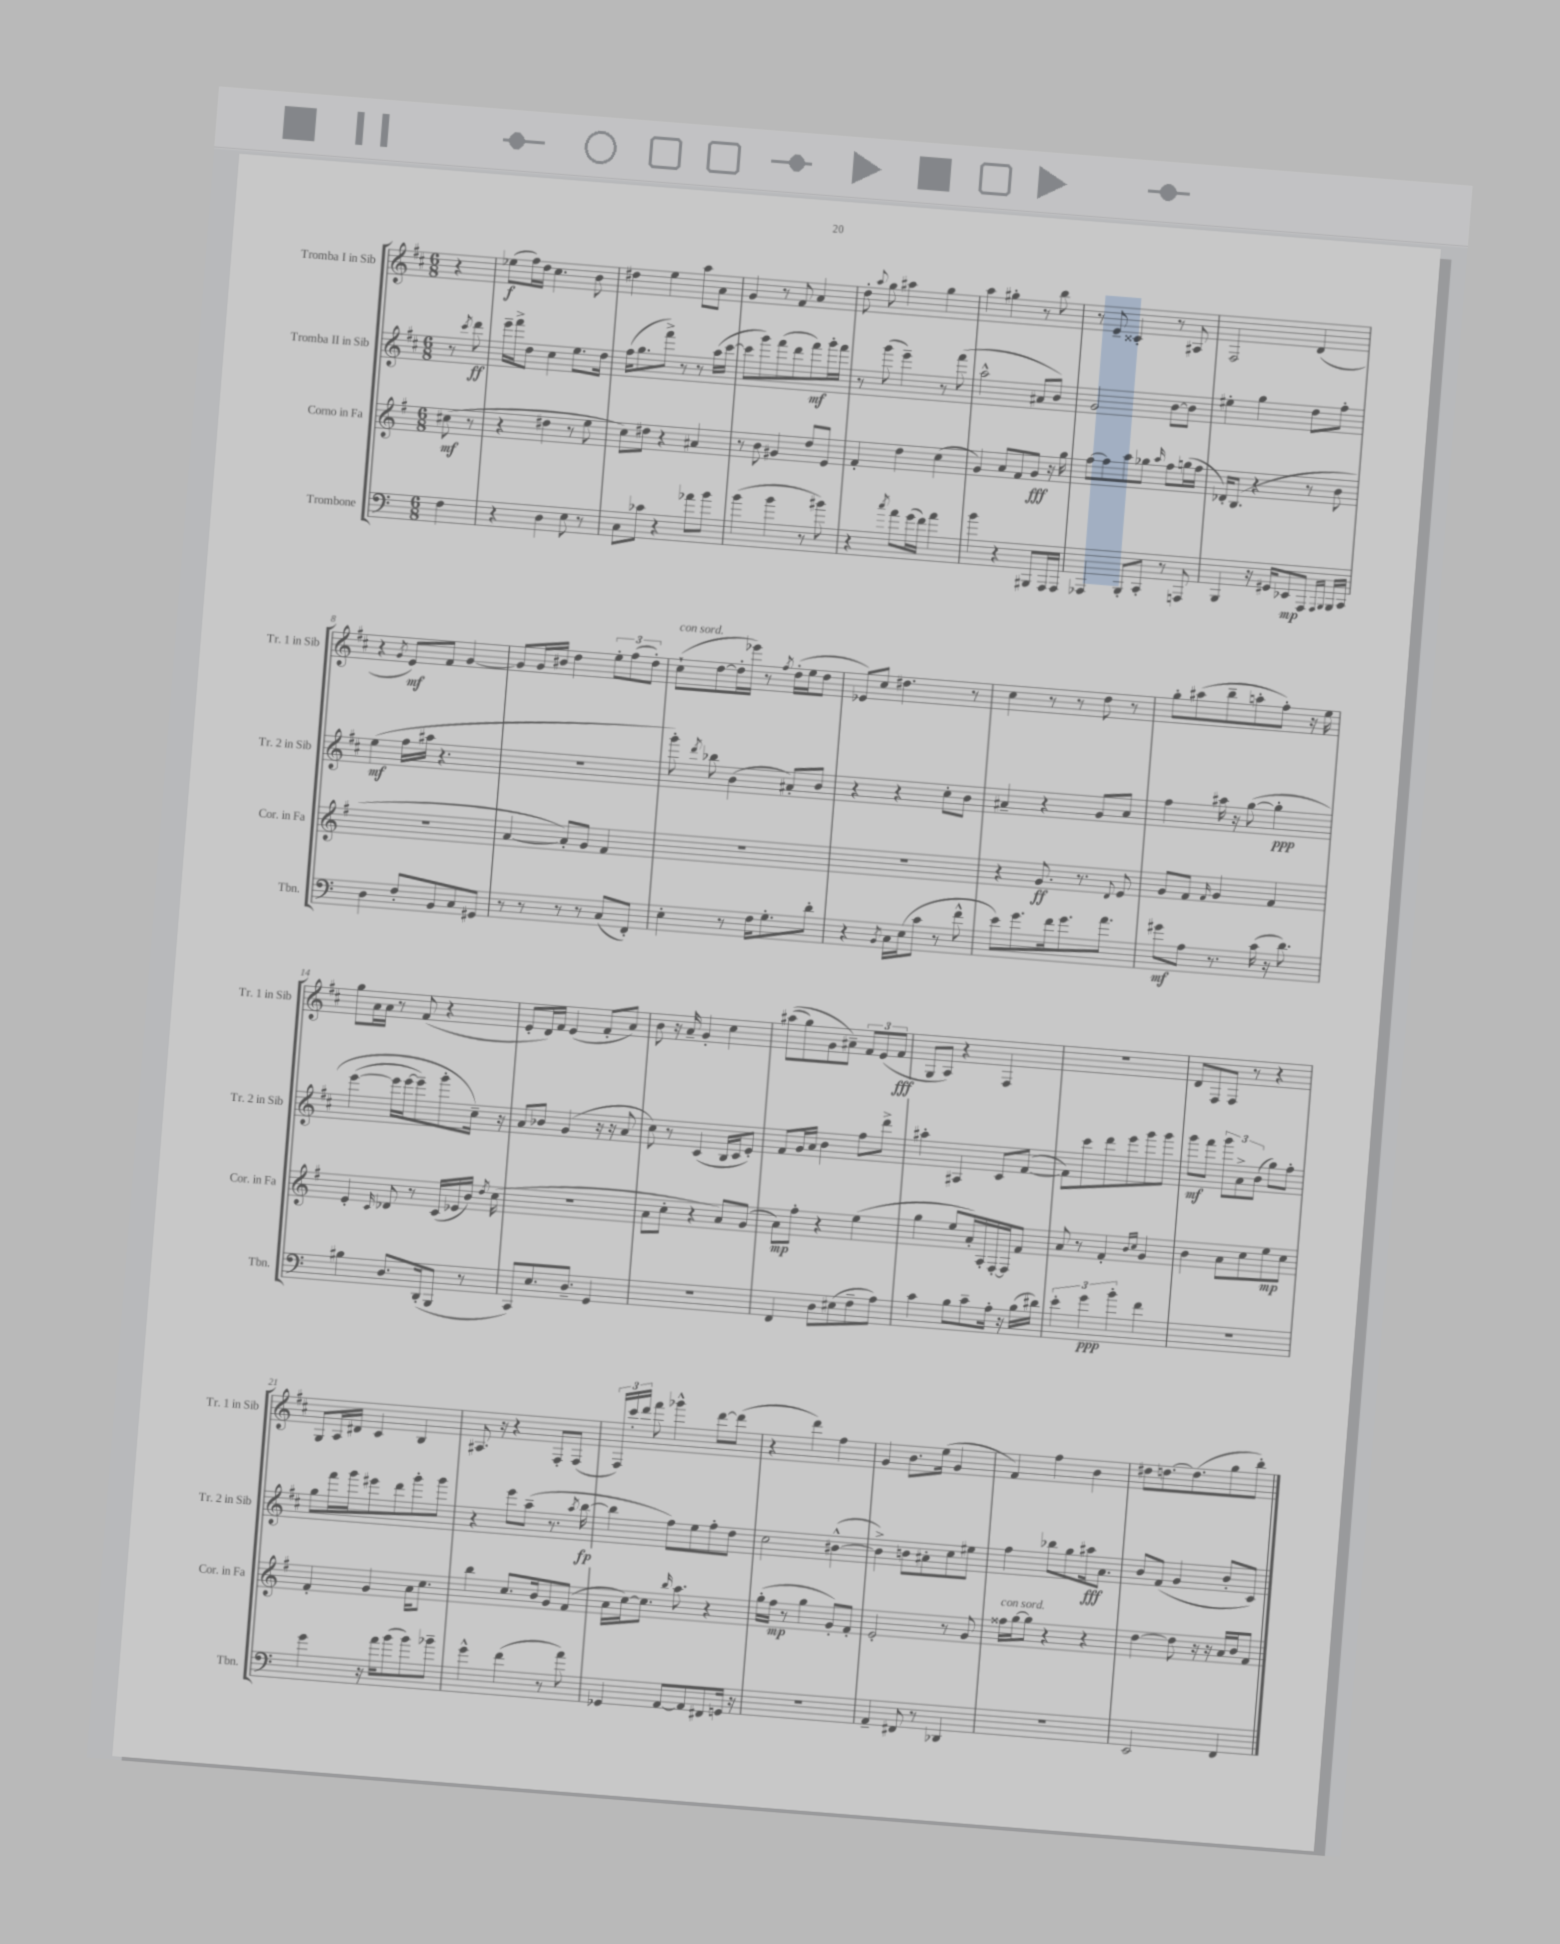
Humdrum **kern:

**kern	**dynam	**kern	**dynam	**kern	**dynam	**kern	**dynam
*part4	*part4	*part3	*part3	*part2	*part2	*part1	*part1
*staff4	*staff4	*staff3	*staff3	*staff2	*staff2	*staff1	*staff1
*I"Trombone	*	*I"Corno in Fa	*	*I"Tromba II in Sib	*	*I"Tromba I in Sib	*
*I'Tbn.	*	*I'Cor. in Fa	*	*I'Tr. 2 in Sib	*	*I'Tr. 1 in Sib	*
*clefF4	*	*clefG2	*	*clefG2	*	*clefG2	*
*k[]	*	*k[f#]	*	*k[f#c#]	*	*k[f#c#]	*
*M6/8	*	*M6/8	*	*M6/8	*	*M6/8	*
=	=	=	=	=	=	=	=
4F\	.	(8cc#X\	mf	8r	.	4r	.
.	.	.	.	8qccc#/	.	.	.
.	.	8r	.	8ddd\	ff	.	.
=1	=1	=1	=1	=1	=1	=1	=1
4r	.	4r	.	16eee~\LL	.	(8ee-X\L	f
.	.	.	.	16fff#^\J	.	.	.
.	.	.	.	8dd\J	.	16ff#\L)	.
.	.	.	.	.	.	16dd\JJ	.
4D\	.	4dd#X\	.	4cc#\	.	4.cc#\	.
8E\	.	8r	.	8.ee\L	.	.	.
8r	.	8ee\	.	.	.	8b\	.
.	.	.	.	16dd\Jk	.	.	.
=2	=2	=2	=2	=2	=2	=2	=2
8C\L	.	8cc\L)	.	(16ff#\KL	.	4dd#X\	.
.	.	.	.	8.gg\	.	.	.
8c-X\J	.	8dd#X\J	.	.	.	.	.
4r	.	4r	.	8fff#^\J)	.	4ee\	.
.	.	.	.	8r	.	.	.
8a-X\L	.	4a#X/	.	8r	.	8aa\L	.
8b\J	.	.	.	(16aa\LL	.	8a\J	.
.	.	.	.	[16ccc#\JJ	.	.	.
=3	=3	=3	=3	=3	=3	=3	=3
(4b\	.	8r	.	8ccc#\L]	.	4g/	.
.	.	8b\	.	8ggg\)	.	.	.
4b\	.	4g#X/	.	(8fff#\	.	8r	.
.	.	.	.	8ddd\	.	8f#/	.
8r	.	8dd/L	.	8fff#\)	mf	4a/	.
8b#X\)	.	8e/J	.	16ggg'\L	.	.	.
.	.	.	.	16fff#\JJ	.	.	.
=4	=4	=4	=4	=4	=4	=4	=4
4r	.	4f#'/	.	8r	.	8dd'\	.
.	.	.	.	.	.	8qqaa/	.
.	.	.	.	(8ggg\	.	8gg\	.
8qcc/	.	.	.	.	.	.	.
8a\L	.	4dd\	.	4eee~\)	.	4aa#X\	.
(16g\L	.	.	.	.	.	.	.
16f\JJ)	.	.	.	.	.	.	.
4a\	.	(4cc\	.	8r	.	4gg\	.
.	.	.	.	(8fff#\	.	.	.
=5	=5	=5	=5	=5	=5	=5	=5
4b\	.	4g/)	.	2aa^^\	.	4aa\	.
4r	.	8a/L	.	.	.	4gg#X'\	.
.	.	8f#/	.	.	.	.	.
8BBB#X/L	.	8g/J	fff	8a#X/L	.	8r	.
16AAA/L	.	16r	.	8b/J)	.	8bb\	.
16AAA/JJ	.	16gg\	.	.	.	.	.
=6	=6	=6	=6	=6	=6	=6	=6
4AAA-X/	.	[8ff#\L	.	2g/	.	8r	.
.	.	8ff#\]	.	.	.	8e~/	.
8BBB'/L	.	8aa\	.	.	.	4c##X'/	.
8CC'/J	.	8gg-X\J	.	.	.	.	.
.	.	16qqaa/	.	.	.	.	.
8r	.	8ff#\L	.	[8b\L	.	8r	.
8AAAn/	.	(16ggn\L	.	8b\J]	.	8A#X/	.
.	.	16ff#\JJ	.	.	.	.	.
=7	=7	=7	=7	=7	=7	=7	=7
4BBB/	.	16d-X'/KL)	.	4ee#X'\	.	2F#/	.
.	.	(8.B/J	.	.	.	.	.
16r	.	4r	.	4gg\	.	.	.
16GG#X/KL	.	.	.	.	.	.	.
8EE-X/	mp	.	.	.	.	.	.
8AAA/J	.	8r	.	8dd\L	.	(4d/	.
16qqAAA/LL	.	.	.	.	.	.	.
16qqBBB/JJ	.	.	.	.	.	.	.
16BBB/LL	.	8b\	.	8ff#'\J	.	.	.
16CC/JJ	.	.	.	.	.	.	.
!!LO:LB:g=z
=8	=8	=8	=8	=8	=8	=8	=8
4D\	.	2.r	.	(4ee\	mf	4r	.
.	.	.	.	.	.	8qg/	.
8F'/L	.	.	.	16ff#\LL	.	8e/L)	mf
.	.	.	.	16aa#X\JJ	.	.	.
8BB/	.	.	.	4.r	.	8f#/J	.
8C/	.	.	.	.	.	[4g/	.
8GG#X/J	.	.	.	.	.	.	.
=9	=9	=9	=9	=9	=9	=9	=9
8r	.	[4a/	.	2.r	.	8g/L]	.
8r	.	.	.	.	.	16g/L	.
.	.	.	.	.	.	16b#X/JJ	.
8r	.	8a'/L])	.	.	.	4dd\	.
8r	.	8g/J	.	.	.	.	.
(8C/L	.	4f#/	.	.	.	12ee'\L	.
.	.	.	.	.	.	(12ff#\	.
8FF'/J)	.	.	.	.	.	.	.
.	.	.	.	.	.	12dd'\J)	.
=10	=10	=10	=10	=10	=10	=10	=10
!	!	!	!	!	!	!LO:TX:a:i:t=con sord.	!
4E'\	.	2.r	.	8ggg'\)	.	(8cc#`\L	.
.	.	.	.	8qddd/	.	.	.
.	.	.	.	8bb-X\	.	[8dd\	.
8r	.	.	.	(4b\	.	16dd'\L]	.
.	.	.	.	.	.	16eee-X\JJ)	.
16F\KL	.	.	.	.	.	8r	.
8.G'\	.	.	.	.	.	.	.
.	.	.	.	.	.	8qff#/	.
.	.	.	.	8a#X'/L)	.	(16dd'\LL	.
.	.	.	.	.	.	16ee\J	.
8d'\J	.	.	.	8b/J	.	8dd\J	.
=11	=11	=11	=11	=11	=11	=11	=11
4r	.	2.r	.	4r	.	8e-X/L)	.
.	.	.	.	.	.	8cc#/J	.
8qBB/	.	.	.	.	.	.	.
16C\LL	.	.	.	4r	.	4.dd#X\	.
(16E\J	.	.	.	.	.	.	.
8c\J	.	.	.	.	.	.	.
8r	.	.	.	8cc#'\L	.	.	.
8f^^\	.	.	.	8b\J	.	8r	.
=12	=12	=12	=12	=12	=12	=12	=12
8e\L)	.	4r	.	4a#X~/	.	4cc#\	.
8.g\	.	.	.	.	.	.	.
.	.	8.g/	ff	4r	.	8r	.
16f\k	.	.	.	.	.	.	.
8.g\	.	.	.	.	.	8r	.
.	.	8.r	.	.	.	.	.
.	.	.	.	8g/L	.	8dd\	.
8.a\J	.	.	.	.	.	.	.
.	.	8qqd/	.	.	.	.	.
.	.	8e/	.	8a#/J	.	8r	.
=13	=13	=13	=13	=13	=13	=13	=13
8g#X\L	mf	8g/L	.	4ff#\	.	8gg'\L	.
8A\J	.	8f#/J	.	.	.	(8aa#X\	.
.	.	16qqf#/	.	.	.	.	.
8.r	.	4g/	.	16aa#X\	.	8bb~\	.
.	.	.	.	16r	.	.	.
.	.	.	.	([8gg\	.	8aan'\	.
(16c\	.	.	.	.	.	.	.
16r	.	4f#/	.	4gg'\]	ppp	8ff#'\J)	.
8.d\)	.	.	.	.	.	.	.
.	.	.	.	.	.	16r	.
.	.	.	.	.	.	16ee\	.
!!LO:LB:g=z
=14	=14	=14	=14	=14	=14	=14	=14
4B#X\	.	4e'/	.	([4eee\	.	8gg\L	.
.	.	.	.	.	.	16a\L	.
.	.	.	.	.	.	16a\JJ	.
.	.	16qqc/	.	.	.	.	.
8.D/L	.	8d-X/	.	16eee\LL]	.	8r	.
.	.	.	.	[16eee\J	.	.	.
.	.	8r	.	8eee~\])	.	(8f#/	.
(16DD'/k	.	.	.	.	.	.	.
8BBB/J	.	(16c/LL	.	8ggg'\	.	4r	.
.	.	16e-X/	.	.	.	.	.
8r	.	16b/JJ)	.	16cc#~\Jk)	.	.	.
.	.	8qdd/	.	.	.	.	.
.	.	(16cc\	.	16r	.	.	.
=15	=15	=15	=15	=15	=15	=15	=15
8CC/L)	.	2.r	.	8a/L	.	8e'/L	.
8.E/	.	.	.	8b-X/J	.	16d/L)	.
.	.	.	.	.	.	16f#/JJ	.
.	.	.	.	(4g/	.	(4e/	.
8.D~/J	.	.	.	.	.	.	.
4GG/	.	.	.	16r	.	8f#'/L	.
.	.	.	.	16r	.	.	.
.	.	.	.	8a/	.	8a/J)	.
=16	=16	=16	=16	=16	=16	=16	=16
2.r	.	8a\L	.	8cc#\)	.	8b\	.
.	.	8cc'\J	.	8r	.	16r	.
.	.	.	.	.	.	16a~/	.
.	.	4r	.	(4c#/	.	4g'/	.
.	.	8a/L)	.	16B/LL	.	4cc#\	.
.	.	.	.	16c#/J	.	.	.
.	.	(8g/J	.	8e'/J)	.	.	.
=17	=17	=17	=17	=17	=17	=17	=17
4FF/	.	8a\L)	mp	8f#/L	.	((8aa#X\L	.
.	.	8ff#'\J	.	16g/L	.	8gg\)	.
.	.	.	.	16a/JJ	.	.	.
8D\L	.	4r	.	4b\	.	8g\	.
(8E#X\	.	.	.	.	.	8a#X~\J)	.
8F~\	.	(4ee\	.	8ff#\L	.	12f#/L	.
.	.	.	.	.	.	(12e/	.
8A\J)	.	.	.	8ddd^\J	.	.	.
.	.	.	.	.	.	12f#/J	fff
=18	=18	=18	=18	=18	=18	=18	=18
4c\	.	4gg\	.	4aa#X'\	.	8G/L	.
.	.	.	.	.	.	8A/J)	.
8B\L	.	8ee/L	.	4A#X/	.	4r	.
8c~\	.	16a'/L)	.	.	.	.	.
.	.	16A'/	.	.	.	.	.
16A'\Jk	.	[16F#'/	.	8c#/L	.	4F#/	.
16r	.	16F#/J]	.	.	.	.	.
(16B\LL	.	8f#/J	.	([8f#/J	.	.	.
16d#X\JJ)	.	.	.	.	.	.	.
=19	=19	=19	=19	=19	=19	=19	=19
6e'\	.	8a/	.	8f#\L])	.	2.r	.
.	.	8r	.	8ccc#\	.	.	.
6g\	ppp	.	.	.	.	.	.
.	.	4f#'/	.	8ddd\	.	.	.
6b'\	.	.	.	.	.	.	.
.	.	.	.	8eee\	.	.	.
.	.	16qqb/LL	.	.	.	.	.
.	.	16qqcc/JJ	.	.	.	.	.
4f\	.	4g/	.	8ggg\	.	.	.
.	.	.	.	8ggg\J	.	.	.
=20	=20	=20	=20	=20	=20	=20	=20
2.r	.	4b\	.	8ggg\L	mf	8d/L	.
.	.	.	.	8fff#\J	.	8F#/	.
.	.	8a\L	.	12ggg\L	.	8F#/J	.
.	.	.	.	12a^\	.	.	.
.	.	8cc\	.	.	.	8r	.
.	.	.	.	(12b\J	.	.	.
.	.	8ee\	mp	8gg\L)	.	4r	.
.	.	8cc\J	.	8ff#'\J	.	.	.
!!LO:LB:g=z
=21	=21	=21	=21	=21	=21	=21	=21
4g\	.	4f#'/	.	8gg\L	.	8G/L	.
.	.	.	.	16fff#\L	.	16A/L	.
.	.	.	.	16ggg\J	.	16d#X/JJ	.
16r	.	4g/	.	8eee#X\	.	4c#/	.
16a\KL	.	.	.	.	.	.	.
(8b\	.	.	.	8ddd\	.	.	.
8b\)	.	16a\KL	.	8ggg'\	.	4B/	.
.	.	8.cc\J	.	.	.	.	.
8b-X~\J	.	.	.	8ggg\J	.	.	.
=22	=22	=22	=22	=22	=22	=22	=22
4g^^\	.	4bb\	.	4r	.	8.A#X/	.
.	.	.	.	.	.	16r	.
(4f\	.	8.cc/L	.	8eee\L	.	4r	.
.	.	.	.	(8aa~\J	.	.	.
.	.	16b/k	.	.	.	.	.
8r	.	8g/	.	8.r	.	8F#'/L	.
8a\)	.	(8f#/J	.	.	.	(8F#/J	.
.	.	.	.	8qaa/	.	.	.
.	.	.	.	[16bb\	fp	.	.
=23	=23	=23	=23	=23	=23	=23	=23
4GG-X/	.	16a\LL	.	4bb\]	.	24F#/LL)	.
.	.	.	.	.	.	24ccc#'/	.
.	.	[16cc\J)	.	.	.	.	.
.	.	.	.	.	.	24ddd/JJ	.
.	.	8.cc\J]	.	.	.	8fff#\	.
[8AA/L	.	.	.	8ff#\L)	.	4ggg-X^^\	.
.	.	16qqbb/	.	.	.	.	.
.	.	8.aa\	.	.	.	.	.
8AA/]	.	.	.	8ee\	.	.	.
8FF#X/	.	4r	.	8ff#'\	.	[8ddd\L	.
16GGn/Jk	.	.	.	8dd\J	.	(8ddd\J]	.
16r	.	.	.	.	.	.	.
=24	=24	=24	=24	=24	=24	=24	=24
2.r	.	(16gg'\LL	.	2cc#\	.	4r	.
.	.	16ff#\JJ	mp	.	.	.	.
.	.	8r	.	.	.	.	.
.	.	4gg\	.	.	.	4ddd\)	.
.	.	8g'/L)	.	([4b#X^^\	.	4ff#\	.
.	.	8f#'/J	.	.	.	.	.
=25	=25	=25	=25	=25	=25	=25	=25
4AA~/	.	2e'/	.	4b#^\])	.	4g/	.
8FF#X/	.	.	.	8bn\L	.	8.b\L	.
8r	.	.	.	8a#X'\	.	.	.
.	.	.	.	.	.	(16ee\Jk	.
4DD-X/	.	8r	.	8cc#\	.	4g/	.
.	.	8g/	.	8ee#X\J	.	.	.
=26	=26	=26	=26	=26	=26	=26	=26
!	!	!LO:TX:a:i:t=con sord.	!	!	!	!	!
2.r	.	16ff##X\LL	.	4ff#\	.	4f#/)	.
.	.	[16gg\J	.	.	.	.	.
.	.	8gg\J]	.	.	.	.	.
.	.	4r	.	8bb-X\L	.	4ff#\	.
.	.	.	.	8gg\	.	.	.
.	.	4r	.	16aa#X\k	fff	4b\	.
.	.	.	.	8.a\J	.	.	.
=27	=27	=27	=27	=27	=27	=27	=27
2EE/	.	[4dd\	.	8b/L	.	8dd#X\L	.
.	.	.	.	(8f#/J	.	[8.ddn\	.
.	.	8dd\]	.	4g/	.	.	.
.	.	.	.	.	.	(8.dd\]	.
.	.	16r	.	.	.	.	.
.	.	16r	.	.	.	.	.
4FF/	.	16a/LL	.	8b'/L	.	8gg\	.
.	.	16b/J	.	.	.	.	.
.	.	8f#/J	.	8c#/J)	.	8bb'\J)	.
==	==	==	==	==	==	==	==
*-	*-	*-	*-	*-	*-	*-	*-
